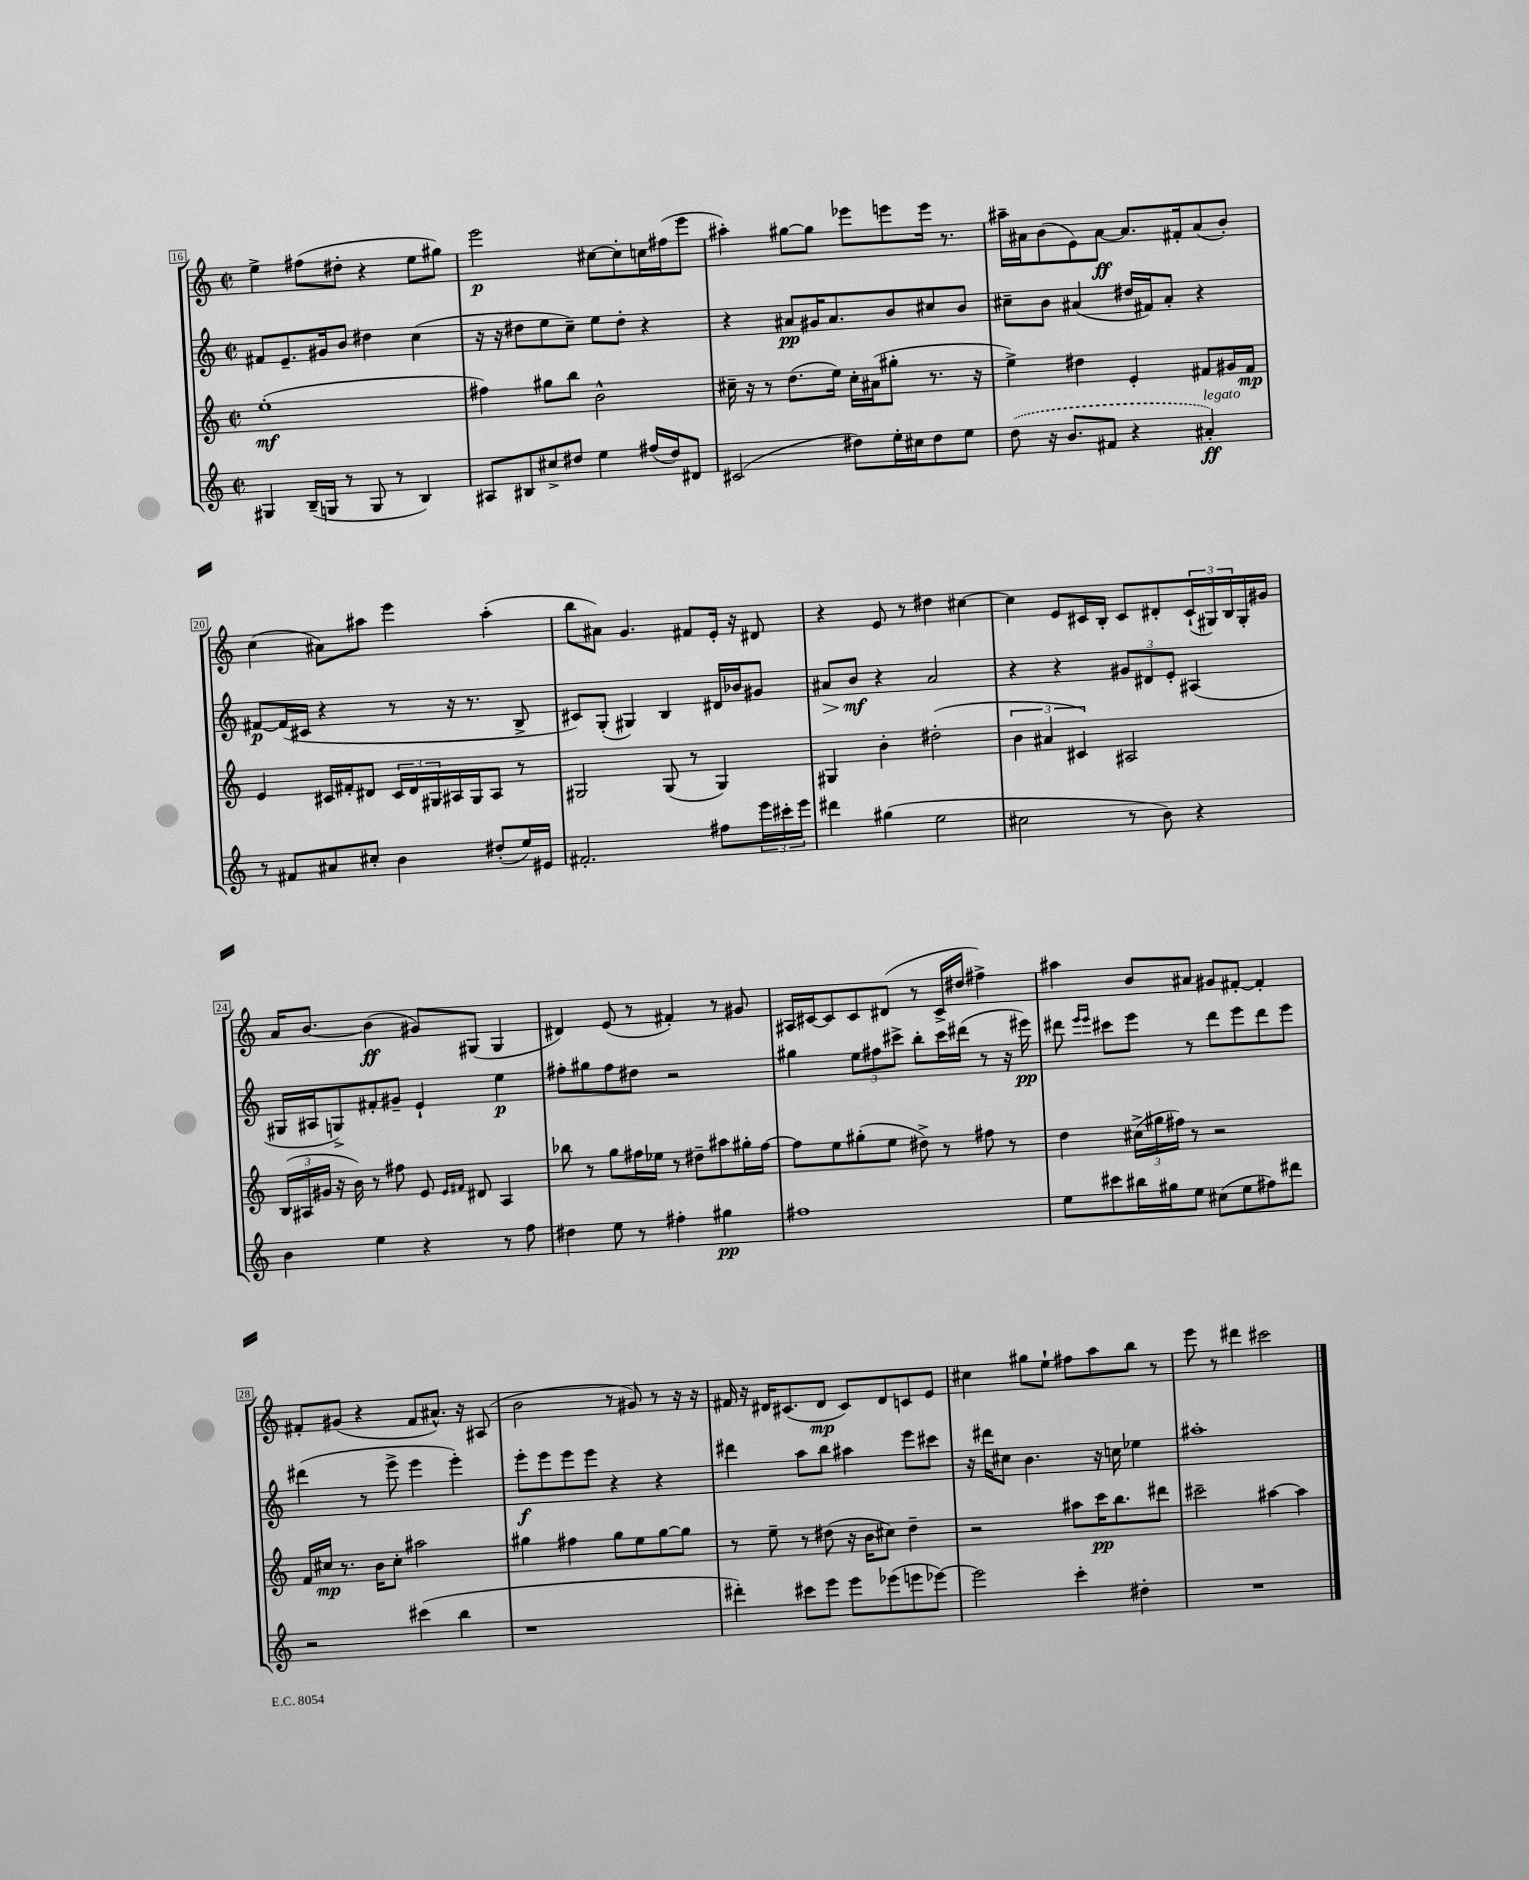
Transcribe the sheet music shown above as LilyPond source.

<<
\new StaffGroup <<
\new Staff = "s0" {
    \clef treble \key c \major \defaultTimeSignature \time 2/2
    e''4-> fis''8( dis''8-. r4 e''8 gis''8) |
    e'''2\p cis''8~ cis''8-. c''16 fis''16( e'''8 |
    ais''4-.) gis''8~ gis''8 ees'''8 e'''8 e'''16 r8. |
    ais''16-- ais'16 b'8( e'8) ais'8~\ff ais'8. fis'16-. ais'8( b'8-.) |
    c''4( ais'8) ais''8 e'''4 ais''4-.( |
    b''8 ais'8) g'4. fis'8 e'16-. r16 dis'8 |
    r4 e'8 r8 dis''4 cis''4~ |
    cis''4 e'8 cis'16 b16-. cis'8 dis'8-. \tuplet 3/2 { cis'16-!( gis16) b16 } gis16-. gis'16 |
    a'16 b'8.~ b'4\ff( gis'8) gis8( gis4 |
    dis'4) e'8( r8 fis'4-.) r8 gis'8 |
    ais16 cis'16~ cis'8 cis'8 dis'8( r8 cis'16-> dis''16 fis''4->) |
    ais''4 b'8 ais'8 gis'8 fis'8~-. fis'4-. |
    fis'8-. gis'8( r4 fis'8 ais'8.-^) r16 ais8( |
    b'2 r8 gis'8) r8 r16 r16 |
    fis'16 r16 dis'16 cis'8.( dis'8\mp cis'8) dis'8 c'8 e'8 |
    cis''4 gis''8 e''8-! fis''8 a''8 b''8 r8 |
    e'''8 r8 dis'''4 cis'''2 \bar "|." |
}
\new Staff = "s1" {
    \clef treble \key c \major \defaultTimeSignature \time 2/2
    fis'8 e'8.-- gis'16 b'8 dis''4 c''4( |
    r16 r16 dis''8 e''8 c''8--) e''8 dis''8-. r4 |
    r4 ais'8\pp gis'16 ais'8. b'8 cis''8 b'8 |
    cis''8-- b'8 ais'4( dis''16 fis'16) ais'8-. r4 |
    fis'8~\p fis'16( cis'16 r4 r8 r16 r8. b8-> |
    cis'8) g8-.( gis4) b4 dis'16 bes'16 gis'8 |
    ais'8\> b'8\mf\! r4 ais'2 |
    r4 r4 \tuplet 3/2 { gis'8 dis'8 e'8-. } ais4( |
    gis16 ais16 g8->) fis'8-. gis'8-- e'4-! e''4\p |
    fis''8-. gis''8 fis''8 dis''8 r2 |
    gis''4 \tuplet 3/2 { e''8 fis''8 cis'''8-> } b''8-. cis'''16 dis'''16( r8 r16 eis'''16\pp) |
    dis'''8 \grace { e'''16 e'''16 } cis'''8 e'''8 r8 dis'''8 e'''8 dis'''8 e'''8 |
    dis'''4( r8 e'''8-> e'''4 e'''4-.) |
    e'''8-.\f e'''8 e'''8 e'''8 r4 r4 |
    dis'''4 a''8 b''8 ais''4 e'''8 cis'''8 |
    r16 dis'''16 cis''8 b'4. r16 c''16 ees''4 |
    ais''1-. \bar "|." |
}
\new Staff = "s2" {
    \clef treble \key c \major \defaultTimeSignature \time 2/2
    e''1-.\mf( |
    fis''4) gis''8 b''8 b'2-^ |
    cis''16-- r16 r8 d''8.( e''16) cis''16-. ais'16( gis''8-. r8. r16 |
    e''4->) dis''4 e'4-. fis'8 gis'16 fis'16\mp |
    e'4 cis'16 fis'16-. dis'8 \tuplet 3/2 { cis'16 dis'16 gis16 } ais16 gis16 ais8 r8 |
    gis2 gis8( r8 gis4) |
    gis4 b'4-. dis''2-.( |
    \tuplet 3/2 { b'4 ais'4 cis'4) } ais2 |
    \tuplet 3/2 { b16( ais16 gis'16 } r16 b'16) r8 fis''8 e'8 \grace { e'16 fis'16 } dis'8 ais4 |
    bes''8 r8 g''8 fis''16 ees''16 r8 dis''8-- ais''8 gis''16-. fis''16~ |
    fis''8 e''8 gis''8-.( e''8 dis''8->) r8 fis''8 r8 |
    d''4 \tuplet 3/2 { cis''16->( gis''16 fis''16) } r8 r2 |
    f'16 cis''16\mp r8. b'16 cis''8-. ais''2 |
    gis''4 fis''4 gis''8 e''8 gis''8~ gis''8 |
    r8 e''8-- r8 dis''8( r16 b'16 cis''8) dis''4-- |
    r2 ais''8 c'''16\pp b''8. dis'''8 |
    cis'''2-- ais''4~ ais''4 \bar "|." |
}
\new Staff = "s3" {
    \clef treble \key c \major \defaultTimeSignature \time 2/2
    gis4 b16--( g16 r8 g8 r8 b4) |
    ais8 bis8 cis''8-> dis''8 e''4 fis''16( dis''16) dis'8 |
    cis'2( dis''8) e''16-. cis''16 dis''8 e''8 |
    \once \slurDashed d''8( r16 b'8. fis'8 r4 ais'4-.\ff^\markup { \italic "legato" }) |
    r8 fis'8 ais'8 cis''8-. b'4 dis''8-.( e''16) eis'16 |
    fis'2.-. fis''8 \tuplet 3/2 { e'''16 cis'''16-. e'''16 } |
    dis'''4 gis''4( e''2 |
    cis''2 r8 b'8) r4 |
    b'4 e''4 r4 r8 f''8 |
    dis''4 e''8 r8 fis''4-. gis''4\pp |
    fis''1 |
    e''8 cis'''8 bis''16 gis''16 e''8 cis''8( e''8 fis''8) dis'''8 |
    r2 cis'''4( b''4 |
    r1 |
    dis'''4-.) cis'''8 e'''8 e'''8 ees'''8( e'''8 ees'''8~) |
    ees'''2 c'''4-. dis''4-. |
    R1 \bar "|." |
}
>>
>>
\layout { \context { \Score currentBarNumber = #16 \override BarNumber.stencil = #(make-stencil-boxer 0.1 0.3 ly:text-interface::print) } }
